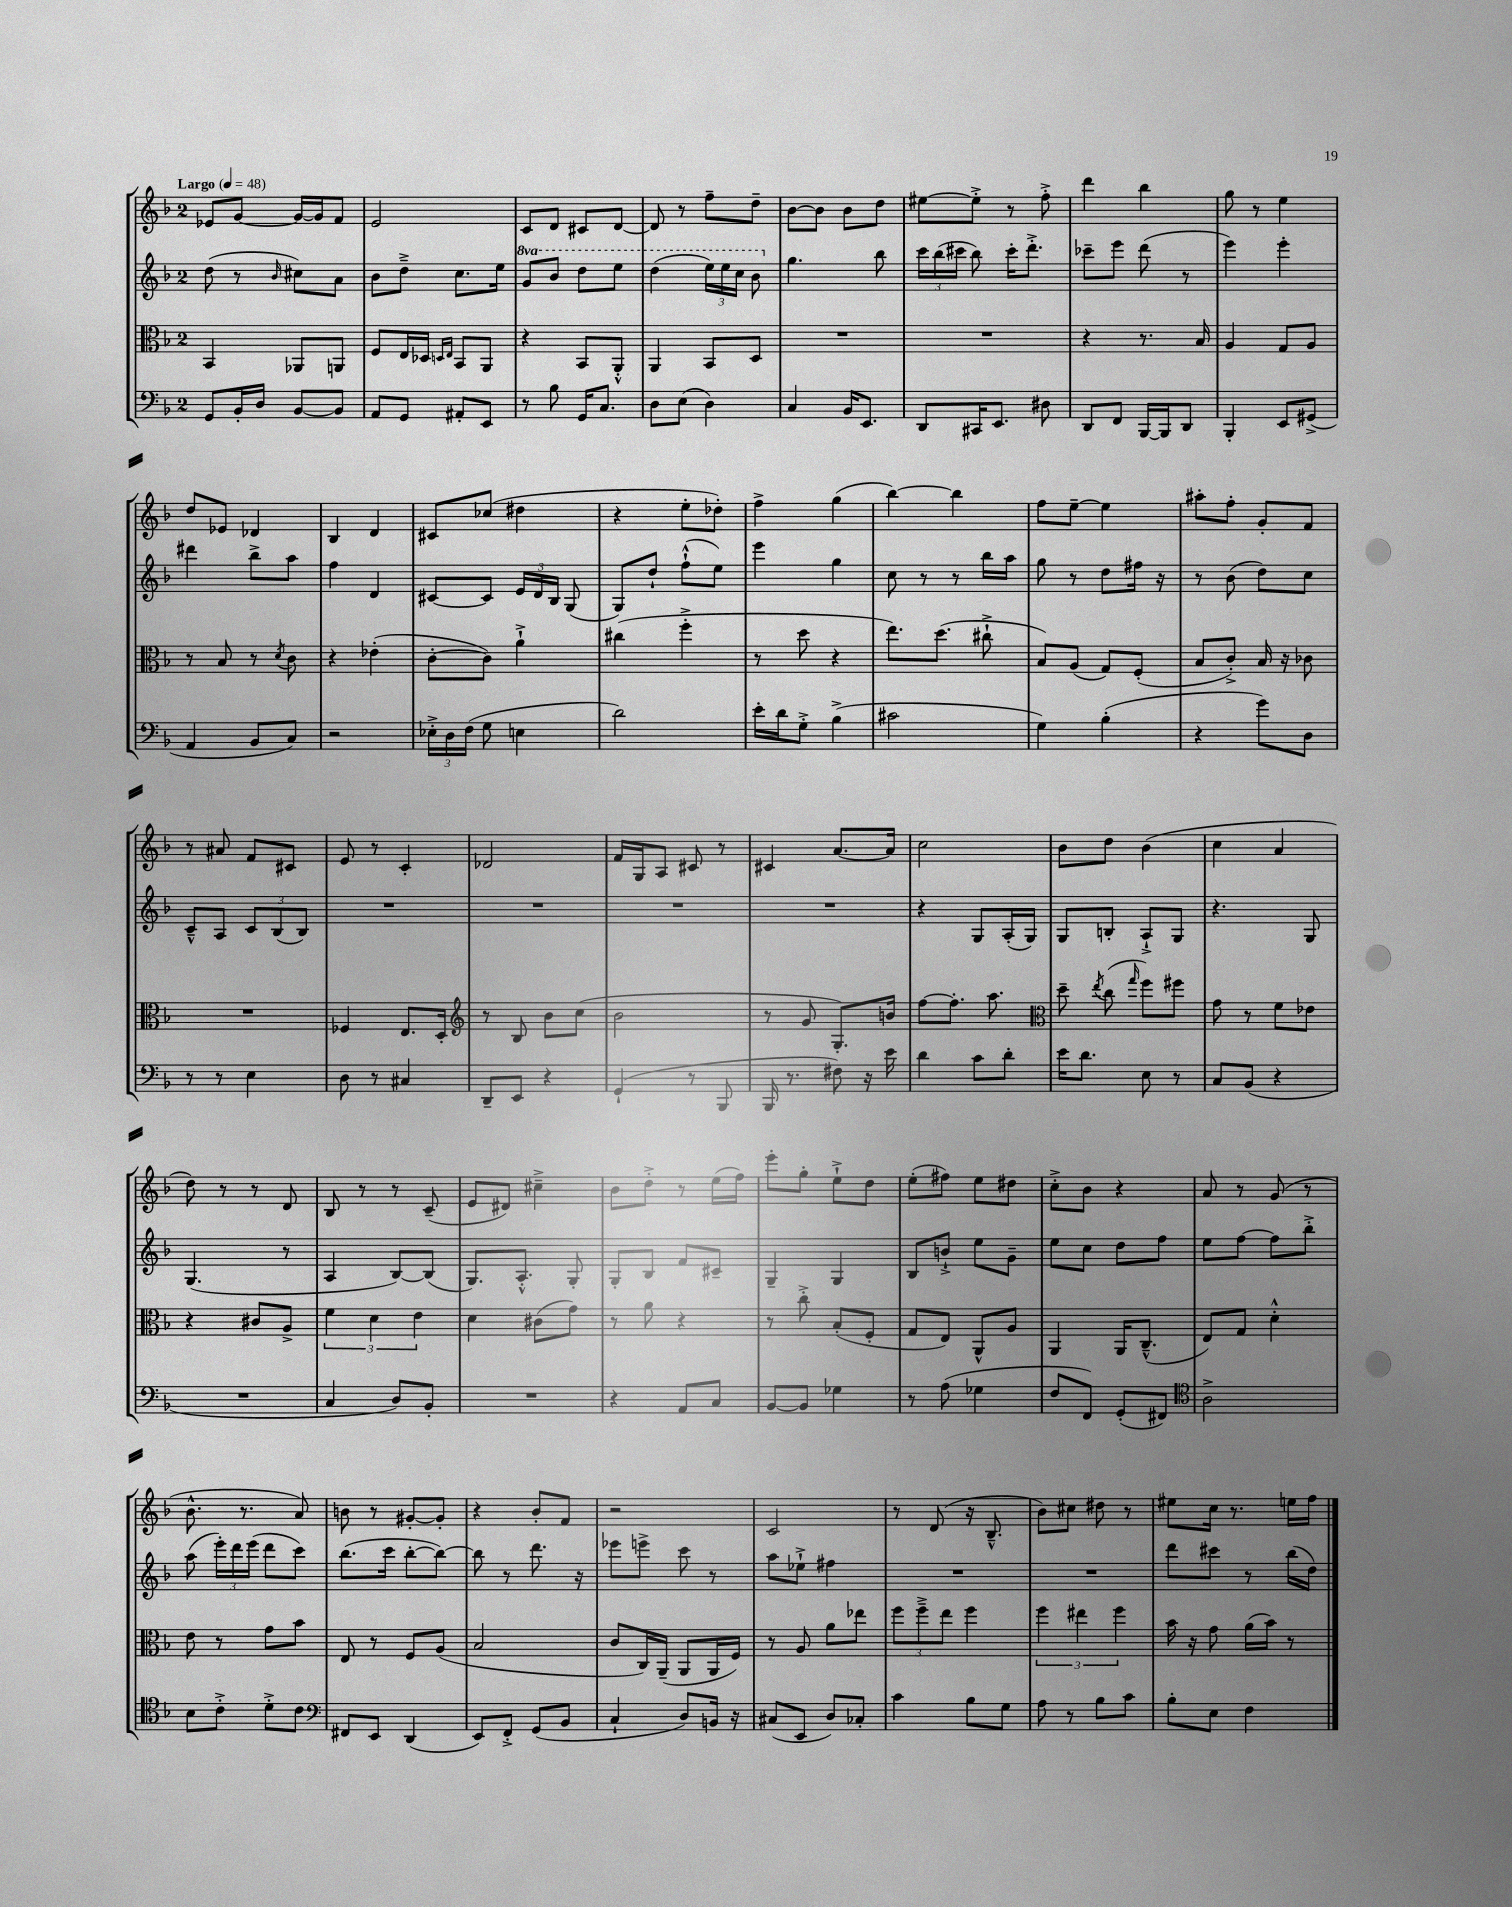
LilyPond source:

<<
\new StaffGroup <<
\new Staff = "s0" {
    \clef treble \key f \major \once \override Staff.TimeSignature.style = #'single-digit \time 2/4 \tempo "Largo" 4 = 48
    \autoBeamOff ees'8[ g'8]~ g'16[~ g'16 f'8] |
    e'2 |
    c'8[ d'8] cis'8[ d'8]~ |
    d'8 r8 f''8[-- d''8]-- |
    bes'8[~ bes'8] bes'8[ d''8] |
    eis''8[~ eis''8]-.-> r8 f''8-.-> |
    d'''4 bes''4 |
    g''8 r8 e''4 |
    d''8[ ees'8] des'4 |
    bes4 d'4 |
    cis'8[ ces''8]( dis''4 |
    r4 e''8[-. des''8]-.) |
    f''4-> g''4( |
    bes''4~) bes''4 |
    f''8[ e''8]~-- e''4 |
    ais''8[-. f''8]-. g'8[-. f'8] |
    r8 ais'8 f'8[ cis'8] |
    e'8 r8 c'4-. |
    des'2 |
    f'16[ g16 a8] cis'8 r8 |
    cis'4 a'8.[~ a'16] |
    c''2 |
    bes'8[ d''8] bes'4( |
    c''4 a'4 |
    d''8) r8 r8 d'8 |
    bes8 r8 r8 c'8--( |
    e'8[ dis'8]) cis''4---> |
    bes'8[ d''8]-.-> r8 e''16[( f''16]) |
    e'''8[-. g''8]-. e''8[-!-> d''8] |
    e''8[-.( fis''8]) e''8[ dis''8] |
    c''8[-.-> bes'8] r4 |
    a'8 r8 g'8( r8 |
    bes'8.-^ r8. a'8) |
    b'8 r8 gis'8[~-. gis'8]-. |
    r4 bes'8[-. f'8] |
    r2 |
    c'2 |
    r8 d'8( r16 bes8.---^ |
    bes'8[) cis''8] dis''8 r8 |
    eis''8[ c''16] r8. e''16[ f''16] \bar "|." |
}
\new Staff = "s1" {
    \clef treble \key f \major \once \override Staff.TimeSignature.style = #'single-digit \time 2/4 \set Staff.ottavationMarkups = #ottavation-simple-ordinals
    \autoBeamOff d''8( r8 \grace { bes'16 } cis''8[) a'8] |
    bes'8[ d''8]---> c''8.[ e''16] |
    \ottava #1 g''8[ bes''8] d'''8[ e'''8] |
    d'''4( \tuplet 3/2 { e'''16[) e'''16 c'''16] } bes''8 \ottava #0 |
    g''4. bes''8 |
    \tuplet 3/2 { c'''16[ bes''16( cis'''16] } bes''8) cis'''16[-. d'''8.]-.-> |
    ces'''8[-- e'''8] d'''8( r8 |
    e'''4) e'''4-. |
    dis'''4 bes''8[-> a''8] |
    f''4 d'4 |
    cis'8[~ cis'8] \tuplet 3/2 { e'16[ d'16 bes16] } g8( |
    g8[) d''8]-! f''8[-!-^( e''8]) |
    e'''4 g''4 |
    c''8 r8 r8 bes''16[ a''16] |
    g''8 r8 d''8[ fis''16] r16 |
    r8 bes'8( d''8[) c''8] |
    c'8[---^ a8] \tuplet 3/2 { c'8[ bes8( bes8]) } |
    R2 |
    R2 |
    R2 |
    R2 |
    r4 g8[ a16-.( g16]) |
    g8[ b8]-. a8[-!-> g8] |
    r4. g8 |
    g4.( r8 |
    a4 bes8[~) bes8]( |
    g8.[) a8.]-.-^ g8-. |
    g8[-. bes8] f'8[ cis'8]-- |
    g4-- g4 |
    bes8[ b'8]-!-> e''8[ g'8]-- |
    e''8[ c''8] d''8[ f''8] |
    e''8[ f''8]~ f''8[ bes''8]-.-> |
    a''8( \tuplet 3/2 { e'''16[-.) d'''16 e'''16]( } d'''8[ c'''8]) |
    bes''8.[( c'''16] bes''8[~-. bes''8]~) |
    bes''8 r8 d'''8. r16 |
    ees'''8[ e'''8]-> c'''8 r8 |
    a''8[ ees''8]-!-> fis''4 |
    R2 |
    R2 |
    d'''8[ cis'''8] r8 bes''16[( d''16]) \bar "|." |
}
\new Staff = "s2" {
    \clef alto \key f \major \once \override Staff.TimeSignature.style = #'single-digit \time 2/4
    \autoBeamOff bes,4 aes,8[ a,8] |
    f8[ e16 des16] \grace { d16[ e16] } bes,8[ a,8] |
    r4 bes,8[ a,8]-.-^ |
    a,4 bes,8[ d8] |
    R2 |
    R2 |
    r4 r8. bes16 |
    a4 g8[ a8] |
    r8 bes8 r8 \acciaccatura { d'8 } c'8 |
    r4 ees'4-.( |
    c'8[~-. c'8]) a'4-!-> |
    cis''4( f''4-.-> |
    r8 d''8 r4 |
    e''8.[) d''8.]( cis''8-!-> |
    bes8[) a8]( g8[) f8]-.( |
    bes8[ c'8]-.->) bes16 r16 ces'8 |
    R2 |
    fes4 e8.[ d16]-. |
    \clef treble r8 bes8 bes'8[ c''8]( |
    bes'2 |
    r8 g'8 g8.[-.) b'16] |
    f''8[~ f''8.]-. a''8. |
    \clef alto d''8-- \acciaccatura { e''8 } c''8( \grace { g''16 } f''8[) fis''8] |
    g'8 r8 f'8[ ees'8] |
    r4 cis'8[ a8]-> |
    \tuplet 3/2 { f'4 d'4 e'4 } |
    d'4 cis'8[( g'8]) |
    r8 a'8 r4 |
    r8 c''8-.-> bes8[-.( f8]-. |
    g8[ e8]) a,8[-^ a8] |
    a,4 a,16[ c8.]---^( |
    e8[) g8] d'4-.-^ |
    e'8 r8 g'8[ bes'8] |
    e8 r8 f8[ a8]( |
    bes2 |
    c'8[ c16) a,16]--( a,8[ a,16 f16]) |
    r8 a8 a'8[ ees''8] |
    \tuplet 3/2 { f''8[ f''8---> e''8] } f''4 |
    \tuplet 3/2 { f''4 eis''4 f''4 } |
    bes'16 r16 g'8 a'16[( bes'16]) r8 \bar "|." |
}
\new Staff = "s3" {
    \clef bass \key f \major \once \override Staff.TimeSignature.style = #'single-digit \time 2/4
    \autoBeamOff g,8[ bes,16-. d16] bes,8[~ bes,8] |
    a,8[ g,8] ais,8[-. e,8] |
    r8 bes8 g,16[ c8.] |
    d8[ e8]( d4) |
    c4 bes,16[ e,8.] |
    d,8[ cis,16 e,8.] dis8 |
    d,8[ f,8] bes,,16[~ bes,,16 d,8] |
    bes,,4-. e,8[ gis,8]->( |
    a,4 bes,8[ c8]) |
    r2 |
    \tuplet 3/2 { ees16[-.-> d16 f16]( } g8 e4 |
    d'2) |
    e'16[-. d'16 g8]-.-> bes4->( |
    cis'2 |
    g4) bes4-.( |
    r4 g'8[) d8] |
    r8 r8 e4 |
    d8 r8 cis4 |
    d,8[-- e,8] r4 |
    g,4-!( r8 bes,,8 |
    bes,,16 r8. fis8) r16 e'16 |
    d'4 c'8[ d'8]-. |
    e'16[ d'8.] e8 r8 |
    c8[ bes,8]( r4 |
    R2 |
    c4 d8[) bes,8]-. |
    R2 |
    r4 a,8[ c8] |
    bes,8[~ bes,8] ges4 |
    r8 a8( ges4 |
    f8[ f,8]) g,8[-.( fis,8]) |
    \clef tenor a2-> |
    bes8[ c'8]-.-> d'8[-.-> c'8] |
    \clef bass fis,8[ e,8] d,4( |
    e,8[) f,8]-.-> g,8[( bes,8] |
    c4-! d8[) b,16] r16 |
    cis8[( e,8] d8[) ces8]-. |
    c'4 bes8[ g8] |
    a8 r8 bes8[ c'8] |
    bes8[-. e8] f4 \bar "|." |
}
>>
>>
\layout { \context { \Score \remove "Bar_number_engraver" } }
